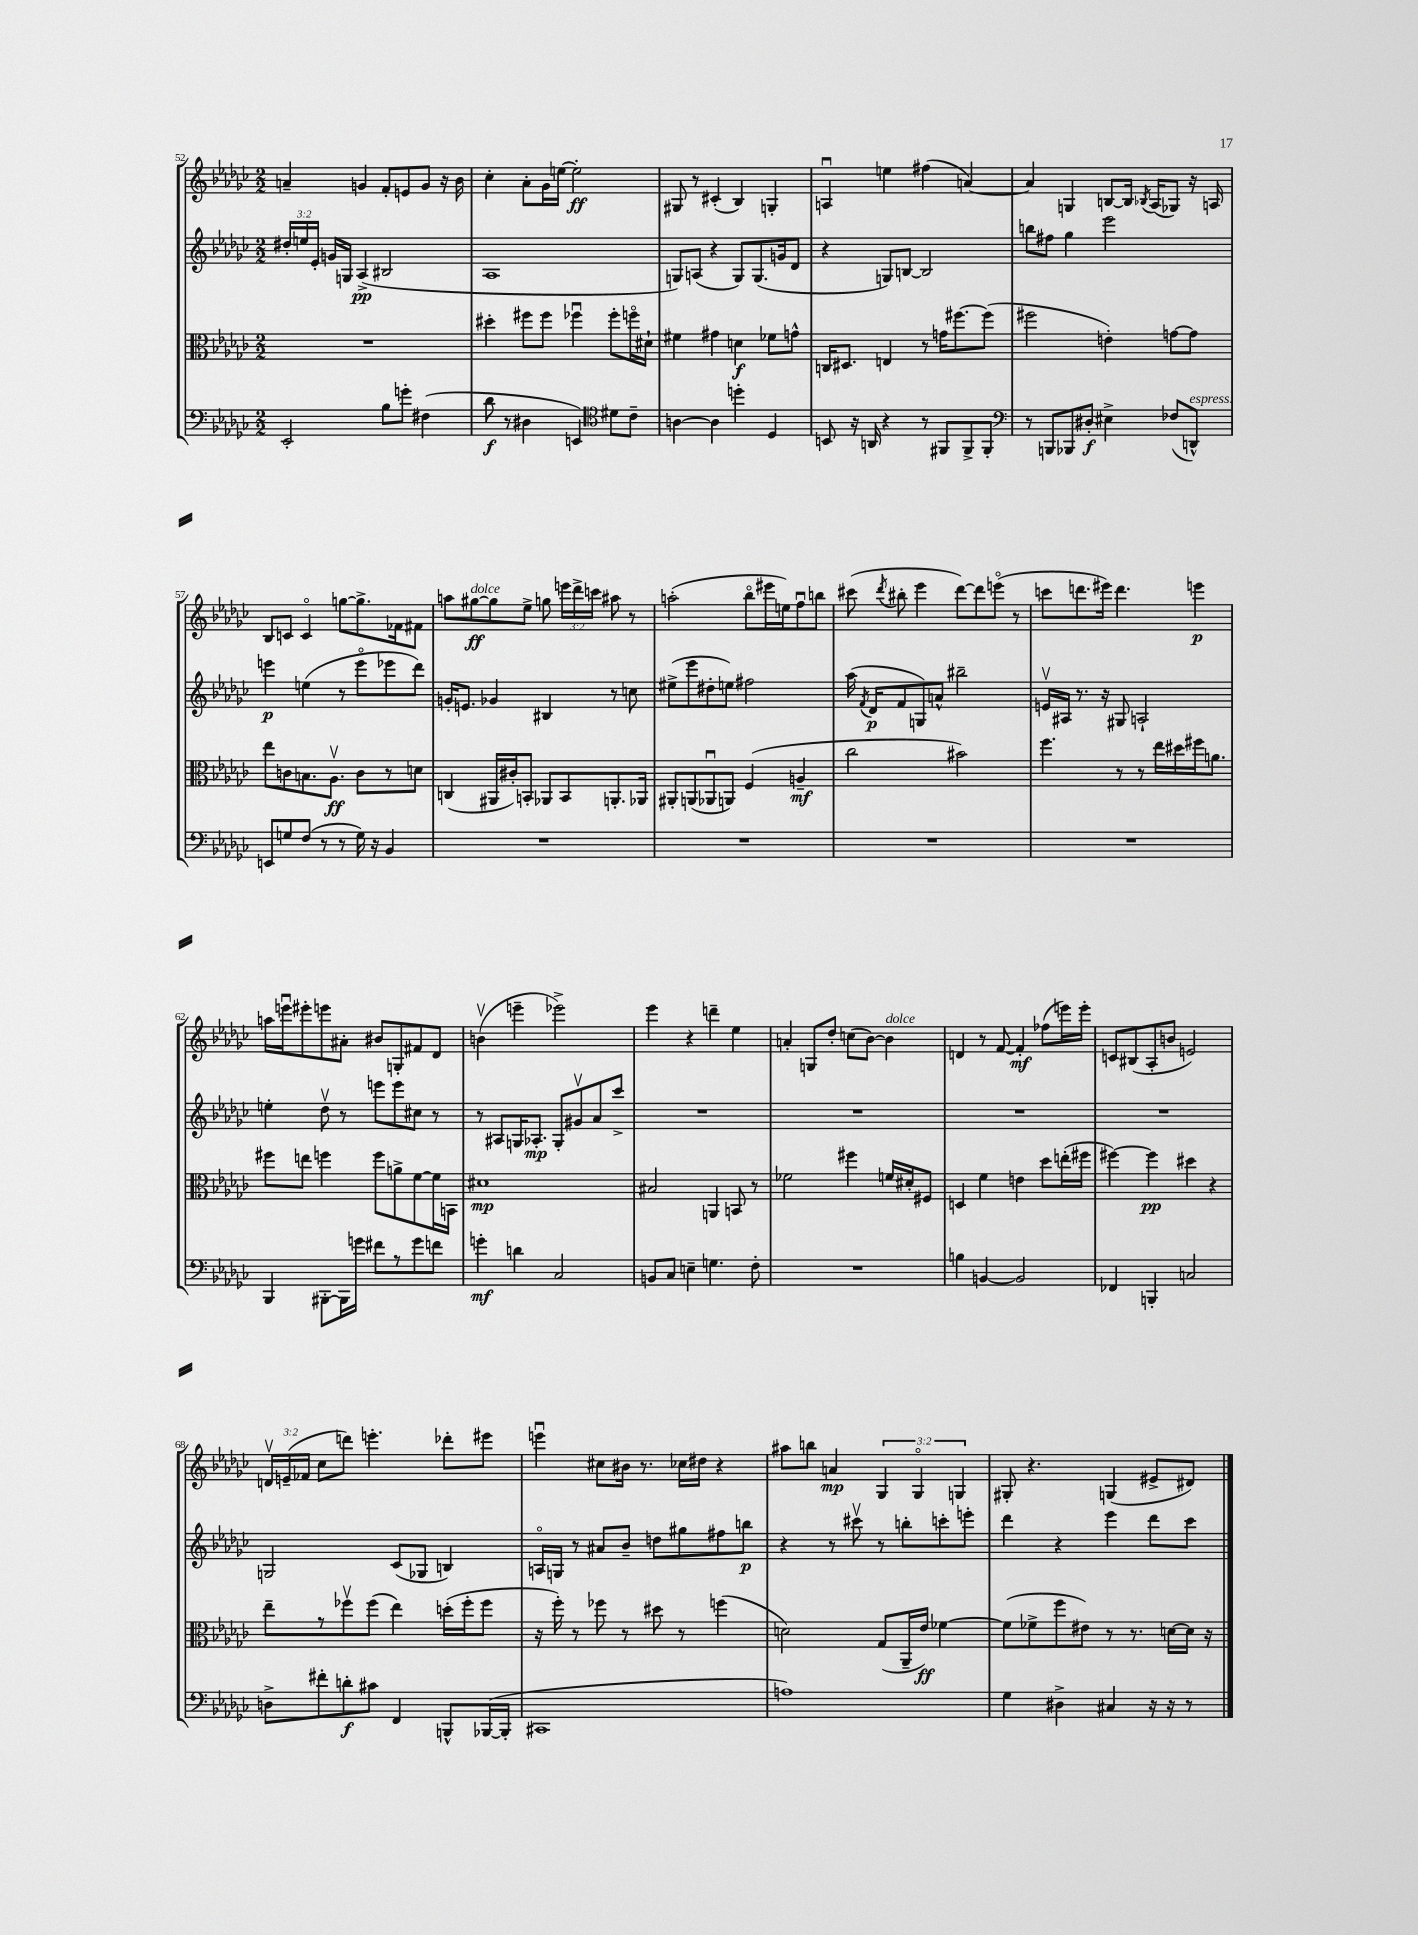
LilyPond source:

<<
\new StaffGroup <<
\new Staff = "s0" {
    \clef treble \key ges \major \numericTimeSignature \time 2/2 \override Staff.TupletNumber.text = #tuplet-number::calc-fraction-text
    \autoBeamOff a'4-- g'4 f'8[-. e'8 g'8] r16 bes'16 |
    ces''4-. aes'8[-. ges'16 e''16]~ e''2-.\ff |
    gis8 r8 cis'4-.( bes4) g4-. |
    a4\downbow e''4 fis''4( a'4~) |
    a'4 g4 b8[~ b16] \acciaccatura { bes8 } aes16[( ges8]) r16 a16 |
    bes8[ c'8] c'4\flageolet g''8[~ g''8.-> fes'16 fis'8] |
    a''8[ gis''8~\ff^\markup { \italic "dolce" } gis''8 ees''8]-> g''8 \tuplet 3/2 { e'''16[ des'''16-> c'''16] } ais''8 r8 |
    a''2-.( bes''8[\flageolet eis'''16 e''16) f''8\downbow b''8] |
    cis'''8( \acciaccatura { des'''8 } bis''8-. ees'''4 des'''8[~) des'''8 e'''8]\flageolet( r8 |
    c'''8[ d'''8. eis'''16]) d'''4. e'''4\p |
    a''16[ e'''16\downbow eis'''8-. e'''8 ais'8]-. bis'8[ g8-. fis'8 des'8] |
    b'4\upbow( e'''4-- ees'''2->) |
    ees'''4 r4 d'''4-- ees''4 |
    a'4-. g8[ des''8]-. c''8[( bes'8]~) bes'4^\markup { \italic "dolce" } |
    d'4 r8 f'8~ f'4-.\mf fes''8[( e'''16) e'''16]-. |
    c'8[ bis8( aes8-. b'8] e'2) |
    \tuplet 3/2 { d'16[\upbow e'16--( fes'16] } ces''8[ d'''8]) e'''4.-. des'''8[-. eis'''8] |
    e'''4\downbow cis''8[ bis'16] r8. ces''16[ dis''16] r4 |
    ais''8[ b''8] a'4\mp \tuplet 3/2 { ges4 ges4\flageolet g4 } |
    gis8-. r4. g4( eis'8[-> dis'8]) \bar "|." |
}
\new Staff = "s1" {
    \clef treble \key ges \major \numericTimeSignature \time 2/2 \override Staff.TupletNumber.text = #tuplet-number::calc-fraction-text
    \autoBeamOff \tuplet 3/2 { dis''16[-. e''16 ees'16]-. } g'16[ g16] aes4->\pp( bis2 |
    aes1 |
    g8[) a8]( r4 g8[) g8.( g'16 des'8] |
    r4 g8[) b8]~ b2 |
    b''8[ fis''8] ges''4 ees'''2 |
    e'''4\p e''4( r8 e'''8[\flageolet ees'''8 des'''8]) |
    g'16[-. e'8.] ges'4 bis4 r8 c''8 |
    eis''8[->( ees'''8 dis''8-. e''8]) fis''2 |
    aes''16( \acciaccatura { f'8 } des'16[\p f'8 g8) a'8]-^ bis''2-- |
    e'16[\upbow ais16] r8. r16 gis8 a2-! |
    e''4-. des''8\upbow r8 e'''8[ e'''8 cis''8] r8 |
    r8 ais8[ g16 aes8.]-.\mp g8[-. gis'8\upbow aes'8 ces'''8]-> |
    R1 |
    R1 |
    R1 |
    R1 |
    g2 ces'8[( ges8] b4) |
    a16[\flageolet g16] r8 ais'8[ bes'8]-- d''8[ gis''8 fis''8 b''8]\p |
    r4 r8 cis'''8\upbow r8 b''8[-. c'''8-. e'''8]-. |
    des'''4 r4 ees'''4 des'''8[ ces'''8] \bar "|." |
}
\new Staff = "s2" {
    \clef alto \key ges \major \numericTimeSignature \time 2/2
    \autoBeamOff R1 |
    dis''4-. fis''8[ fis''8] fes''4\downbow fes''8[-. f''16\flageolet dis'16]-! |
    fis'4 gis'4 d'4\f fes'8[ g'8]-^ |
    c16[ dis8.] e4 r8 g'16[ fis''8.~ fis''8]( |
    fis''2 e'4-.) g'8[~ g'8] |
    ees''8[ c'8 b8. aes8.]\upbow\ff c'8[ r8 d'8] |
    c4( ais,16[ cis'16-.) b,8]-. aes,8[ b,8 a,8.-. aes,16] |
    ais,8[-. a,8( aes,8\downbow a,8]) f4( a4--\mf |
    ces''2 bis'2) |
    f''4. r8 r8 ees''16[ dis''16 fis''16 a'8.] |
    fis''8[ e''8] f''4 f''8[ a'8-> f'8~ f'16 b,16] |
    dis'1\mp |
    bis2 a,4 b,8 r8 |
    fes'2 fis''4 f'16[ dis'16-. fis8] |
    d4 f'4 e'4 des''8[ e''16-.( fis''16] |
    fis''4~) fis''4\pp dis''4 r4 |
    ees''8[-- r8 fes''8\upbow fes''8]( ees''4) d''16[-.( fes''16-. fes''8] |
    r16 f''16-.) r8 fes''8 r8 dis''8 r8 f''4( |
    d'2) ges8[( aes,16-- ees'16]\ff) fes'4~ |
    fes'8[( fes'8-> f''8 eis'8]) r8 r8. d'16[~ d'16] r16 \bar "|." |
}
\new Staff = "s3" {
    \clef bass \key ges \major \numericTimeSignature \time 2/2
    \autoBeamOff ees,2-. bes8[ g'8]-. fis4( |
    des'8\f r8 dis4 e,4) \clef tenor dis'8[ ces'8]-- |
    a4~ a4 d''4-. des4 |
    b,8 r16 a,16 r4 r8 fis,8[ fis,8-> fis,8]-. |
    \clef bass r8 b,,8[ bes,,8 dis8]-.\f eis4-> fes8[( d,8]-^^\markup { \italic "espress." }) |
    e,8[ g8 f8]( r8 r8 g16) r16 bes,4 |
    R1 |
    R1 |
    R1 |
    R1 |
    bes,,4 bis,,8[~-. bis,,16 g'16] fis'8[ r8 g'8 f'8] |
    g'4-.\mf d'4 ces2 |
    b,8[ ces8] e4-- g4. f8-. |
    R1 |
    b4 b,4~ b,2 |
    fes,4 b,,4-. c2 |
    d8[-> fis'8-. d'8-.\f cis'8] f,4 b,,8[-^ bes,,16~( bes,,16]-. |
    cis,1 |
    a1) |
    ges4 dis4-> cis4 r16 r16 r8 \bar "|." |
}
>>
>>
\layout { \context { \Score currentBarNumber = #52 } }
